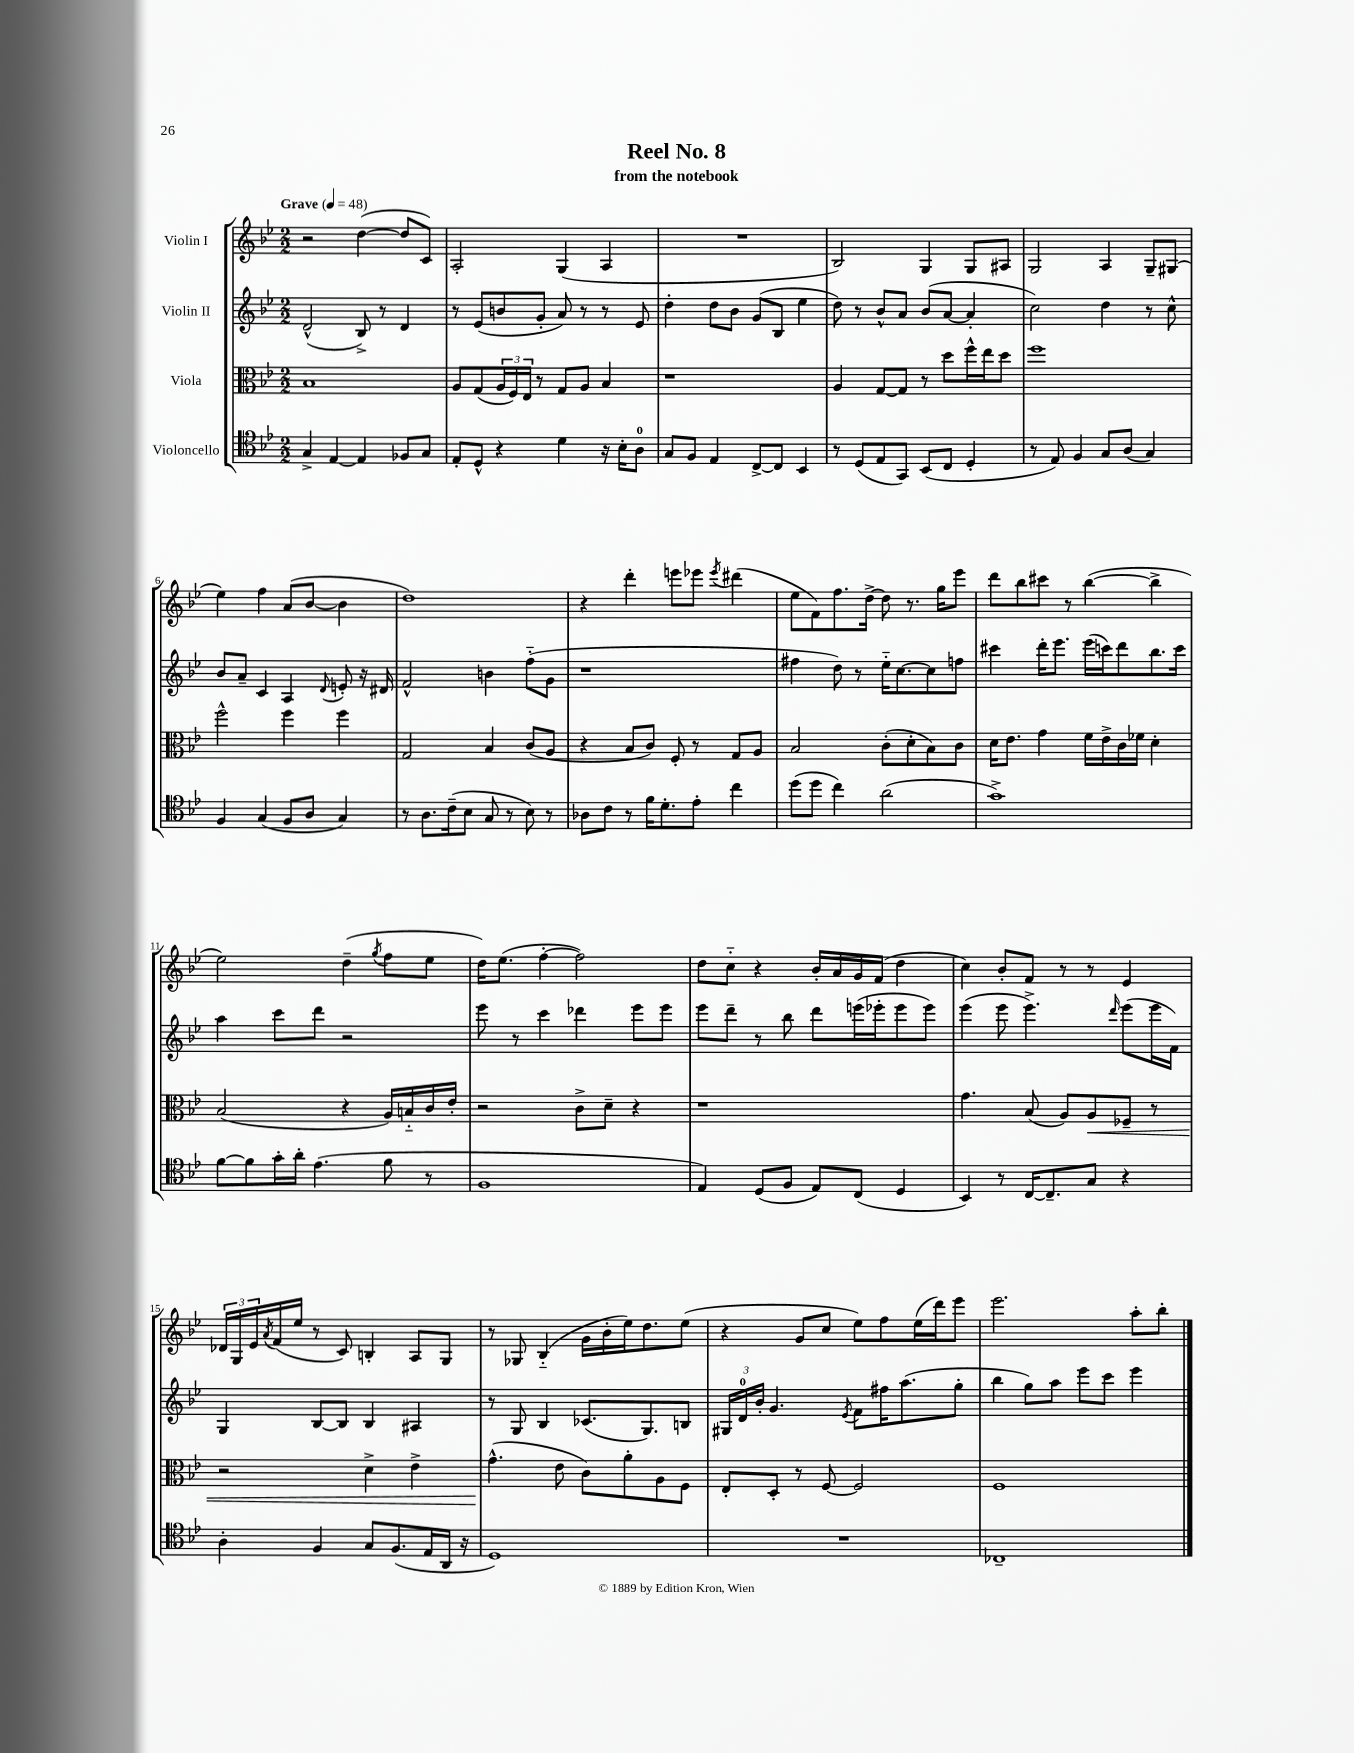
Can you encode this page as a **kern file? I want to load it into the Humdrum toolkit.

**kern	**kern	**dynam	**kern	**kern
*part4	*part3	*part3	*part2	*part1
*staff4	*staff3	*staff3	*staff2	*staff1
*I"Violoncello	*I"Viola	*	*I"Violin II	*I"Violin I
*clefC4	*clefC3	*	*clefG2	*clefG2
*k[b-e-]	*k[b-e-]	*	*k[b-e-]	*k[b-e-]
*M2/2	*M2/2	*	*M2/2	*M2/2
*MM48	*MM48	*	*MM48	*MM48
=1	=1	=1	=1	=1
!	!	!	!	!LO:TX:a:B:t=Grave
4G^/	1B-	.	(2d^^/	2r
[4E-/	.	.	.	.
4E-/]	.	.	8B-^/)	([4dd\
.	.	.	8r	.
8F-X/L	.	.	4d/	8dd/L]
8G/J	.	.	.	8c/J)
=2	=2	=2	=2	=2
8E-'/L	8A/L	.	8r	2A'/
8D^^/J	(8G/	.	(8e-/L	.
4r	24A/L	.	8bn/	.
.	24F/)	.	.	.
.	24E-/JJ	.	.	.
.	8r	.	8g'/J	.
4d\	8G/L	.	8a/)	(4G/
.	8A/J	.	8r	.
16r	4B-/	.	8r	4A/
16B-'\KL	.	.	.	.
8A\J	.	.	8e-/	.
=3	=3	=3	=3	=3
8G/L	1r	.	4dd'\	1r
8F/J	.	.	.	.
4E-/	.	.	8dd\L	.
.	.	.	8b-\J	.
[8C^/L	.	.	(8g/L	.
8C/J]	.	.	8B-/J	.
4BB-/	.	.	4ee-\	.
=4	=4	=4	=4	=4
8r	4A/	.	8dd\)	2B-/)
(8D/L	.	.	8r	.
8E-/	[8G/L	.	8b-^^/L	.
8GG/J)	8G/J]	.	8a/J	.
(8BB-/L	8r	.	(8b-/L	4G/
8C/J	8dd\L	.	[8a/J	.
4D'/	16ff^^\L	.	4a'/]	8G/L
.	16ee-\J	.	.	.
.	8dd\J	.	.	8A#X/J
=5	=5	=5	=5	=5
8r	1ff	.	2cc\)	2G/
8E-/)	.	.	.	.
4F/	.	.	.	.
8G/L	.	.	4dd\	4A/
(8A/J	.	.	.	.
4G/)	.	.	8r	8G~/L
.	.	.	8cc^^\	(8G#X/J
!!LO:LB:g=z
=6	=6	=6	=6	=6
4F/	2ff^^\	.	8b-/L	4ee-\)
.	.	.	8a~/J	.
(4G/	.	.	4c/	4ff\
8F/L	4ff\	.	4A/	(8a/L
8A/J	.	.	.	[8b-/J
.	.	.	8qqd/	.
4G/)	4ff\	.	8en'/	4b-\]
.	.	.	16r	.
.	.	.	16d#X/	.
=7	=7	=7	=7	=7
8r	2G/	.	2f^^/	1dd)
8.A\L	.	.	.	.
(16c~\k	.	.	.	.
8B-\J	.	.	.	.
8G/	4B-/	.	4bn\	.
8r	.	.	.	.
8B-\)	(8c/L	.	(8ff\L	.
8r	8A/J	.	8g\J	.
=8	=8	=8	=8	=8
8A-X\L	4r	.	1r	4r
8c\J	.	.	.	.
8r	8B-/L	.	.	4ddd'\
16f\KL	8c/J)	.	.	.
8.d'\	.	.	.	.
.	8F'/	.	.	8eeen\L
8e-'\J	8r	.	.	8eee-X\J
.	.	.	.	8qeee-/
4cc\	8G/L	.	.	(4ddd#X\
.	8A/J	.	.	.
=9	=9	=9	=9	=9
(8dd\L	2B-/	.	4ff#X\	8ee-\L
8dd\J	.	.	.	8f\)
4cc\)	.	.	8dd\)	8.ff\
.	.	.	8r	.
.	.	.	.	[16dd^\Jk
(2a\	(8c'\L	.	16ee-\KL	8dd\]
.	.	.	[8.cc\	.
.	8d'\	.	.	8.r
.	8B-\)	.	8cc\]	.
.	.	.	.	16gg\KL
.	8c\J	.	8ffn\J	8eee-\J
=10	=10	=10	=10	=10
1g^)	16d\KL	.	4ccc#X\	8ddd\L
.	8.e-\J	.	.	.
.	.	.	.	8bb-\
.	4g\	.	16ddd'\KL	8ccc#X\J
.	.	.	8.eee-\J	.
.	.	.	.	8r
.	16f\LL	.	(16eee-\LL	([4bb-\
.	16e-^\	.	16cccn\J)	.
.	16c\	.	8ddd\	.
.	16f-X\JJ	.	.	.
.	4d'\	.	8.bb-\	4bb-^\]
.	.	.	16ccc\Jk	.
!!LO:LB:g=z
=11	=11	=11	=11	=11
[8f\L	(2B-/	.	4aa\	2ee-\)
8f\]	.	.	.	.
16g'\L	.	.	8ccc\L	.
16a'\JJ	.	.	.	.
(4.e-\	.	.	8ddd\J	.
.	4r	.	2r	(4dd~\
.	.	.	.	8qgg/
8f\	16A/LL)	.	.	8ff\L
.	16Bn/	.	.	.
8r	16c/	.	.	8ee-\J
.	16e-'/JJ	.	.	.
=12	=12	=12	=12	=12
1F	2r	.	8eee-\	16dd\KL)
.	.	.	.	(8.ee-\J
.	.	.	8r	.
.	.	.	4ccc\	[4ff'\
.	8c^\L	.	4ddd-X\	2ff\])
.	8d~\J	.	.	.
.	4r	.	8eee-\L	.
.	.	.	8eee-\J	.
=13	=13	=13	=13	=13
4E-/)	1r	.	8eee-\L	8dd\L
.	.	.	8ddd~\J	8cc\J
(8D/L	.	.	8r	4r
8F/J	.	.	8bb-\	.
8E-/L)	.	.	8ddd\L	16b-'/LL
.	.	.	.	16a/
(8C/J	.	.	(16eeen\L	16g/
.	.	.	16eee-X'\J	(16f/JJ
4D/	.	.	8eee-\	4dd\
.	.	.	8eee-\J)	.
=14	=14	=14	=14	=14
4BB-/)	4.g\	.	(4eee-\	4cc\)
8r	.	.	8eee-\	8b-'/L
[16C/KL	(8B-/	.	4.eee-^\)	8f/J
8.C~/]	.	.	.	.
.	8A/L)	.	.	8r
!	!	!LO:HP:b	!	!
8G/J	8A/	<	.	8r
.	.	.	16qqddd/	.
4r	8F-X~/J	.	(8eee-\L	4e-/
.	8r	.	16eee-\L	.
.	.	.	16f\JJ)	.
!!LO:LB:g=z
=15	=15	=15	=15	=15
4A'\	2r	.	4G/	24d-X/LL
.	.	.	.	24G/
.	.	.	.	24e-/
.	.	.	.	8qa/
.	.	.	.	(16f/
.	.	.	.	16ee-/JJ
4F/	.	.	[8B-/L	8r
.	.	.	8B-/J]	8c/)
8G/L	4d^\	.	4B-/	4Bn'/
(8.F/	.	.	.	.
.	4e-^\	.	4A#X/	8A/L
16E-/L	.	.	.	.
16AA/JJ	.	.	.	8G/J
16r	.	.	.	.
=16	=16	=16	=16	=16
1D)	(4.g^^\	.	8r	8r
.	.	.	8G/	8G-X/
.	.	.	4B-/	(4B-/
.	8e-\	[	.	.
.	8c\L)	.	(8.c-X/L	16g\LL
.	.	.	.	16b-'\
.	8a'\	.	.	16ee-\J)
.	.	.	8.G/)	8.dd\
.	8A\	.	.	.
.	8F\J	.	8Bn/J	(8ee-\J
=17	=17	=17	=17	=17
1r	8E-'/L	.	24G#X/LL	4r
.	.	.	24d/	.
.	.	.	24b-'/JJ	.
.	8D'/J	.	4.g/	.
.	8r	.	.	8g/L
.	[8F/	.	.	8cc/J
.	.	.	8qe-/	.
.	2F/]	.	8f\L	8ee-\L)
.	.	.	16ff#X\K	8ff\
.	.	.	(8.aa\	.
.	.	.	.	(16ee-\L
.	.	.	.	16ddd\J)
.	.	.	8gg'\J	8eee-\J
=18	=18	=18	=18	=18
1C-X~	1F	.	4bb-\	2.eee-\
.	.	.	8gg\L)	.
.	.	.	8aa\J	.
.	.	.	8eee-\L	.
.	.	.	8ccc\J	.
.	.	.	4eee-\	8aa'\L
.	.	.	.	8bb-'\J
==	==	==	==	==
*-	*-	*-	*-	*-
